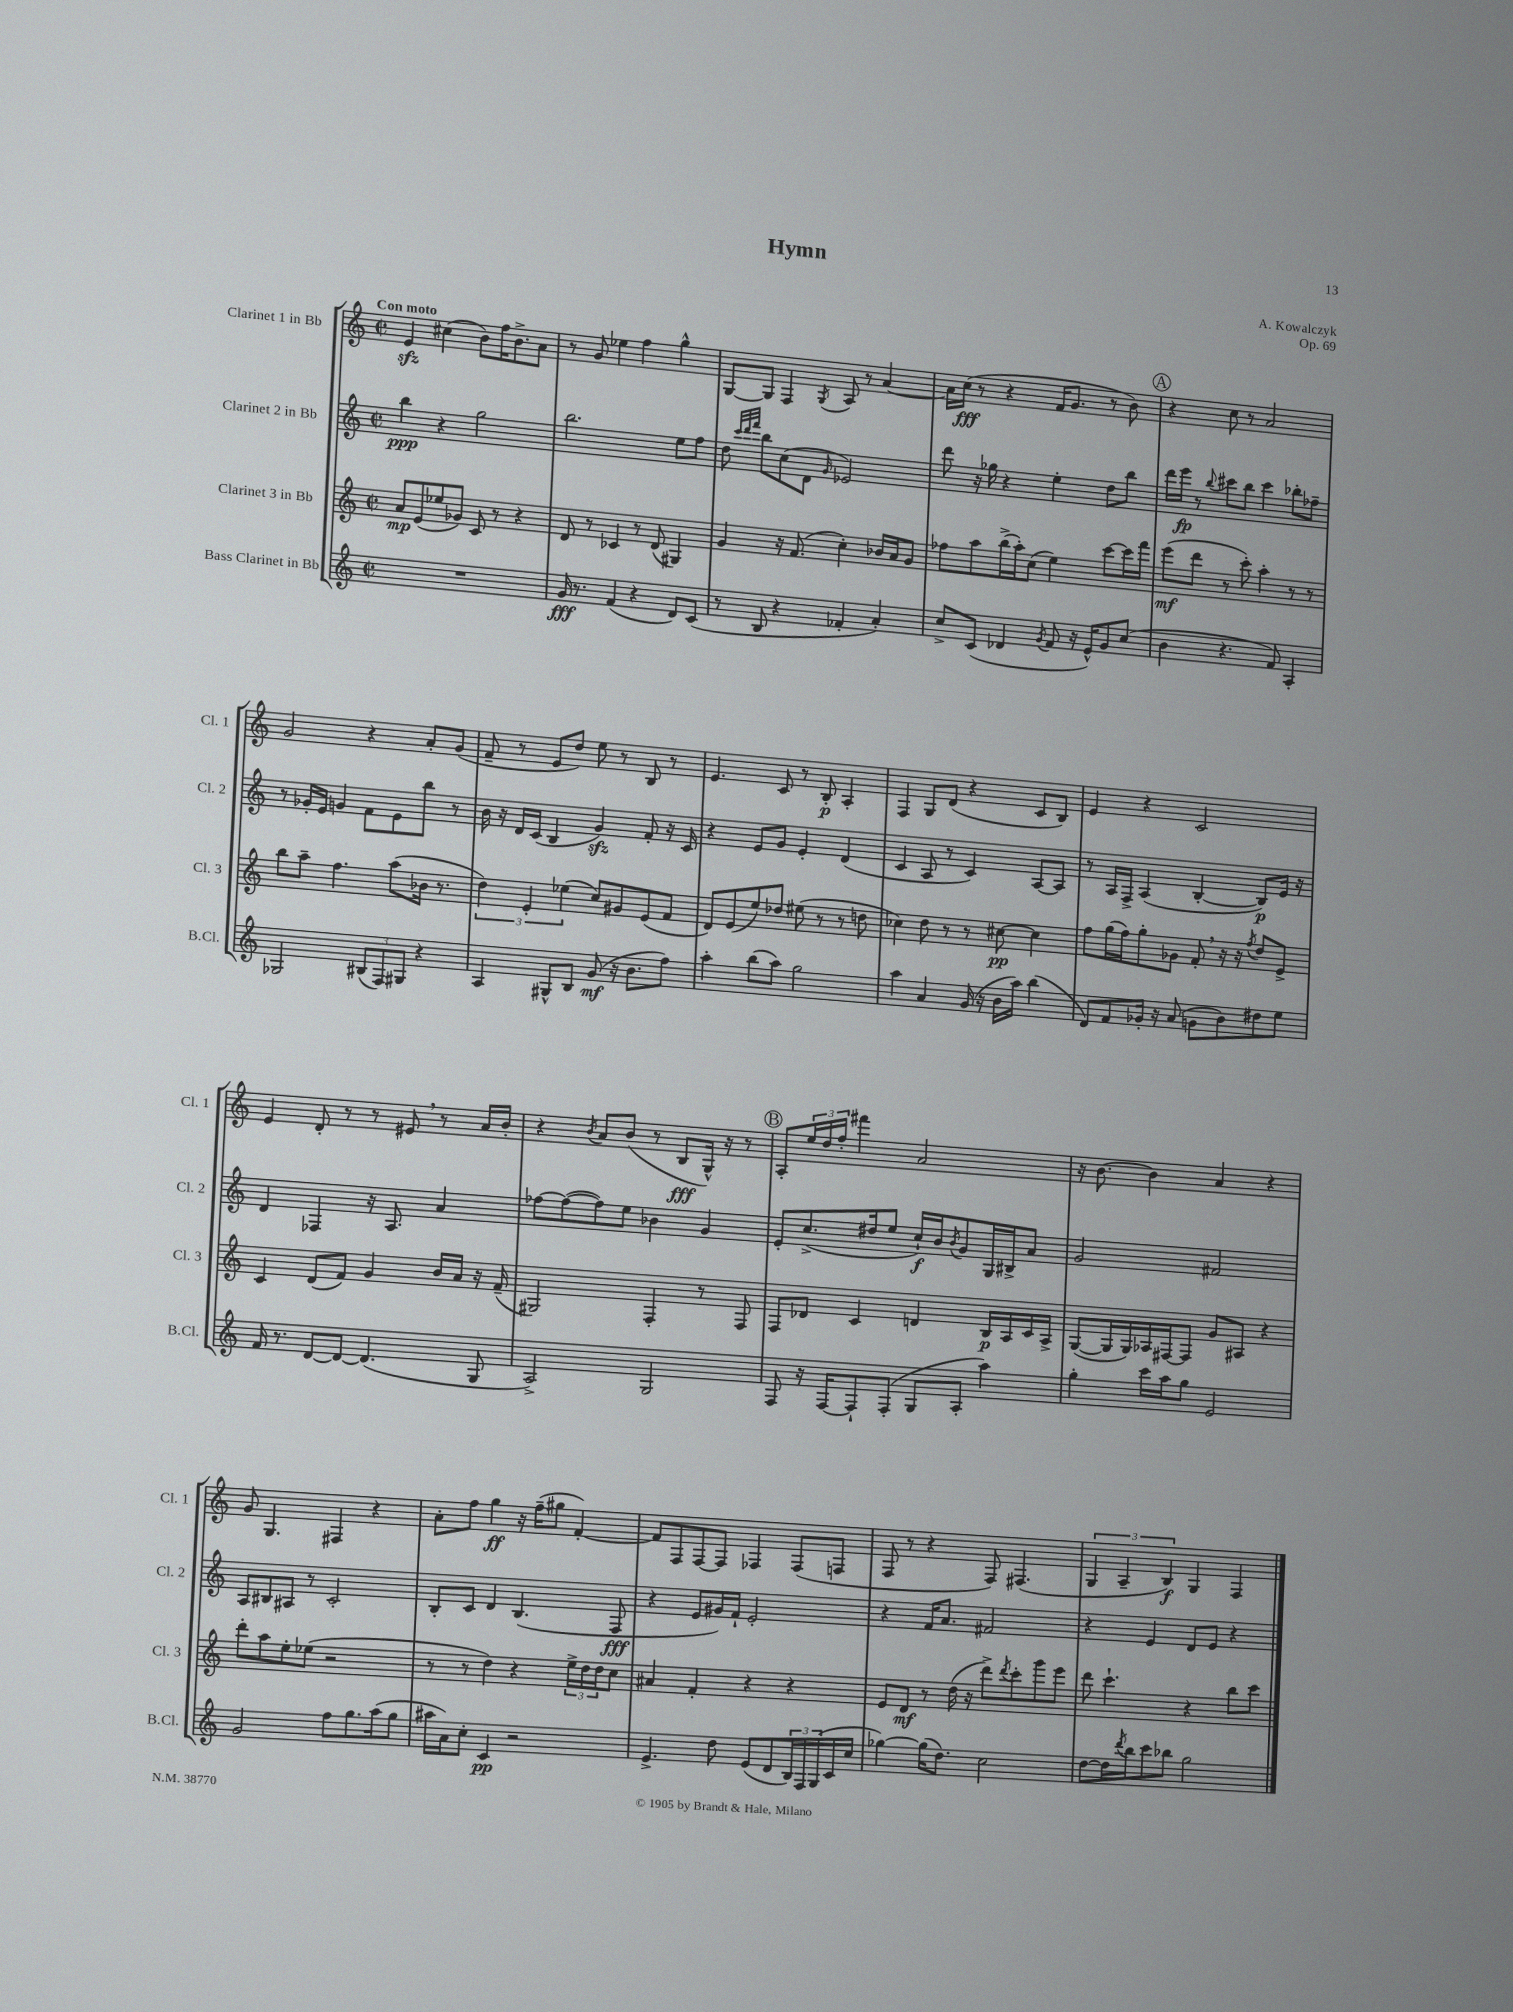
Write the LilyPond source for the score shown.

\header { title = "Hymn" composer = "A. Kowalczyk" opus = "Op. 69" }
<<
\new StaffGroup <<
\new Staff = "s0" \with { instrumentName = "Clarinet 1 in Bb" shortInstrumentName = "Cl. 1" } {
    \clef treble \key c \major \defaultTimeSignature \time 2/2 \tempo "Con moto"
    e'4\sfz cis''4( b'8) f''16 b'8.-> a'8 |
    r8 g'8 ees''4 f''4 g''4-^ |
    g8~ g8 f4 \acciaccatura { g8 } a8 r8 a'4~ |
    a'16 c''16\fff( r8 r4 f'16 g'8. r8 b'8) |
    \mark \markup { \circle "A" } r4 c''8 r8 a'2 |
    g'2 r4 a'8-. g'8( |
    f'8-- r8 e'8 d''8) e''8 r8 b8 r8 |
    e'4. c'8 r8 b8-.\p a4-. |
    f4 g8 d'8( r4 c'8 b8) |
    e'4 r4 c'2 |
    e'4 d'8-. r8 r8 eis'8 \breathe r8 a'16 b'16-. |
    r4 \acciaccatura { b'8 } a'8 b'8( r8 b8\fff g16-^) r16 r8 |
    \mark \markup { \circle "B" } a8-. \tuplet 3/2 { e''16 d''16 f''16-. } fis'''4 a'2 |
    r16 b'8.~ b'4 a'4 r4 |
    g'8 g4. fis4 r4 |
    a'8-. f''8 g''4\ff r16 f''16--( gis''8 f'4~-.) |
    f'8 f8 f8~ f8 fes4 fes8( f8 |
    f8 r8 r4 f8) fis4.( |
    \tuplet 3/2 { g4 a4-- b4\f) } g4 f4 \bar "|." |
}
\new Staff = "s1" \with { instrumentName = "Clarinet 2 in Bb" shortInstrumentName = "Cl. 2" } {
    \clef treble \key c \major \defaultTimeSignature \time 2/2
    b''4\ppp r4 g''2 |
    b''2. e''8 f''8 |
    d''8 \grace { c'''32 d'''32 f'''32 } b''8 c''8( d'8 \grace { g'16 } ees'2) |
    d'''8 r16 ges''16 r4 e''4-. d''8 b''8 |
    \mark \markup { \circle "A" } d'''16 e'''16\fp r8 \appoggiatura { b''8 } cis'''8 b''8 cis'''4 bes''8-. fes''8-- |
    r8 ges'16-. e'16 g'4 f'8 e'8 b''8 r8 |
    b'16 r16 d'16 c'16( b4 g'4\sfz) f'8-. r16 c'16 |
    r4 e'8 g'8 e'4-. d'4( |
    c'4 a8 r8 c'4) a8~ a8 |
    r8 a16 f16-> a4( b4~-. b8\p) e'16 r16 |
    d'4 fes4 r16 a8. a'4 |
    fes''8~ fes''8~( fes''8) e''8 bes'4 g'4 |
    \mark \markup { \circle "B" } e'8-. c''8.->( dis''16 e''8 c''16-!\f) b'16 \acciaccatura { b'8 } g'8 g16 bis16-> a'8 |
    g'2 fis'2 |
    a8 bis8 ais8 r8 c'2-. |
    b8-. c'8 d'4 b4.( f8\fff |
    r4 e'8 gis'16) f'16-! e'2-. |
    r4 f'16 a'8. fis'2 |
    r4 e'4 d'8 e'8 r4 \bar "|." |
}
\new Staff = "s2" \with { instrumentName = "Clarinet 3 in Bb" shortInstrumentName = "Cl. 3" } {
    \clef treble \key c \major \defaultTimeSignature \time 2/2
    a'8\mp e'8( ees''8 ges'8) c'8 r8 r4 |
    d'8 r8 ces'4 r8 d'8( gis4) |
    g'4 r16 f'8.( c''4-.) bes'16 a'16 g'8 |
    fes''8 a''8 b''16->( a''16-.) c''8( e''4) c'''8~ c'''16 f'''16 |
    \mark \markup { \circle "A" } e'''8\mf( d'''8 r8 c'''8-.) a''4-. r8 r8 |
    b''8 a''8-- f''4. a''8( bes'16 r8. |
    \tuplet 3/2 { d''4) e'4-. ees''4( } c''8) gis'8 e'8( f'8 |
    d'8) e'8( e''8) des''8 eis''8( r8 r8 d''8 |
    ces''4) d''8 r8 r8 cis''8~\pp cis''4 |
    f''8 g''16( f''16) g''8-. ges'8 f'8-. \breathe r16 r16 \acciaccatura { f''8 } d''8 e'8-> |
    c'4 d'8( f'8) g'4 b'16 a'16 r16 f'16--( |
    gis2) f4-. r8 f8 |
    \mark \markup { \circle "B" } f8 des'8 c'4 d'4 b16\p a16 c'16 a16-> |
    g8~( g16 g16) aes16 fis16~ fis8 g'8 ais8 r4 |
    d'''8-. a''8 e''8-. ees''8( r2 |
    r8 r8 d''4) r4 \tuplet 3/2 { e''16-> d''16 d''16 } c''8 |
    ais'4 f'4-. r4 r4 |
    e'8 d'8\mf r8 d''16( r16 d'''8->) \acciaccatura { d'''8 } c'''8-. g'''8 e'''8 |
    d'''8 c'''4.-! r4 b''8 c'''8 \bar "|." |
}
\new Staff = "s3" \with { instrumentName = "Bass Clarinet in Bb" shortInstrumentName = "B.Cl." } {
    \clef treble \key c \major \defaultTimeSignature \time 2/2
    R1 |
    g'16\fff r8. f'4( r4 d'8) c'8( |
    r8 b8 r4 fes'4-. a'4-.) |
    c''8-> c'8( des'4 \acciaccatura { g'8 } f'8 r16 e'16-^) g'8 c''8( |
    \mark \markup { \circle "A" } b'4 r4. f'8) a4-. |
    ges2 \tuplet 3/2 { bis8( f8) gis8 } r4 |
    a4 gis8-^ b8 g'8\mf( r16 b'8. f''8) |
    a''4-. b''8( a''8) g''2 |
    a''4 a'4 g'16( r16 b'16 a''16) b''4( |
    d'8) f'8 ges'16-. r16 a'8( g'8 b'8) dis''8 e''8 |
    f'16 r8. d'8~ d'8~ d'4.( g8 |
    a2->) g2 |
    \mark \markup { \circle "B" } f8 r16 f16~ f8-! f8-.( g8 a8-. a''4) |
    g''4-. c'''16 a''16 g''8 e'2 |
    g'2 f''8 g''8. a''16( g''8 |
    ais''16 a'16) c''8-. c'4\pp r2 |
    e'4.-> d''8 e'8( d'8 \tuplet 3/2 { b16) f16 g16( } c'16 c''16 |
    ges''4~) ges''16( d''8.) c''2 |
    d''8~ d''16 \acciaccatura { d'''8 } b''16 c'''8 bes''8 g''2 \bar "|." |
}
>>
>>
\layout { \context { \Score \remove "Bar_number_engraver" } }
